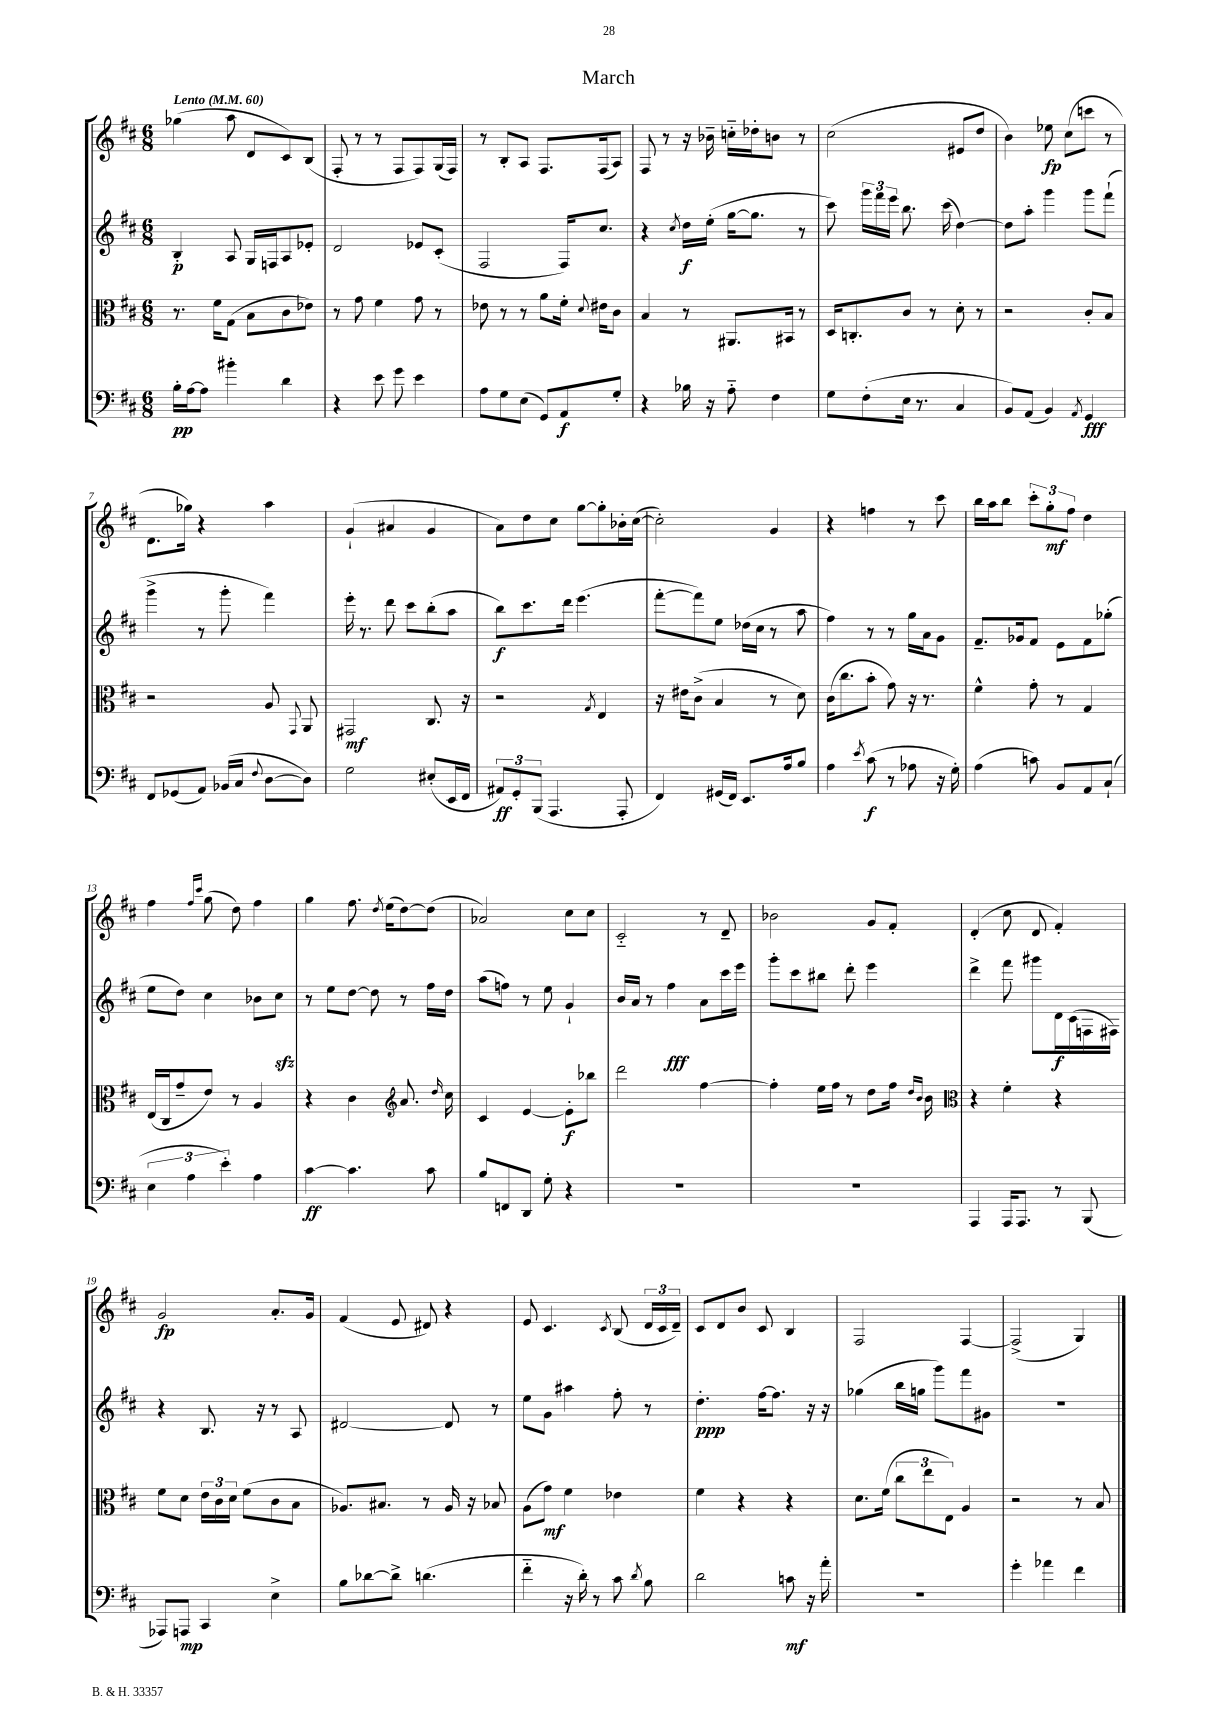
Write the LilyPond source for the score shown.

\header { title = "March" }
<<
\new StaffGroup <<
\new Staff = "s0" {
    \clef treble \key d \major \numericTimeSignature \time 6/8 \tempo "Lento" 4 = 60
    \autoBeamOff ges''4( a''8 d'8[ cis'8) b8]( |
    fis8-. r8 r8 fis8[ fis8) g16( fis16]) |
    r8 b8[-. a8] fis8.[ fis16( a8]) |
    fis8 r8 r16 bes'16-- c''16[-_ des''16-. b'8] r8 |
    cis''2( eis'8[ d''8] |
    b'4) ees''8\fp cis''8[( c'''8] r8 |
    d'8.[ ges''16]) r4 a''4 |
    g'4-!( ais'4 g'4 |
    a'8[) d''8 cis''8] g''8[~ g''8-. bes'16-. cis''16]~( |
    cis''2-.) g'4 |
    r4 f''4 r8 cis'''8 |
    b''16[ a''16 b''8] \tuplet 3/2 { cis'''8[-. g''8-.\mf fis''8] } d''4 |
    fis''4 \grace { fis''16[ cis'''16] } g''8( d''8) fis''4 |
    g''4 fis''8. \acciaccatura { d''8 } e''16[( d''8~) d''8]( |
    aes'2) cis''8[ cis''8] |
    cis'2-_ r8 d'8-- |
    bes'2 g'8[ fis'8]-. |
    d'4-.( cis''8 d'8 fis'4-.) |
    g'2\fp a'8.[-. g'16] |
    fis'4( e'8 dis'8) r4 |
    e'8 cis'4. \acciaccatura { cis'8 } b8( \tuplet 3/2 { d'16[ cis'16 d'16]--) } |
    cis'8[ d'8 b'8] cis'8 b4 |
    fis2 fis4~ |
    fis2->( g4) \bar "|." |
}
\new Staff = "s1" {
    \clef treble \key d \major \numericTimeSignature \time 6/8
    \autoBeamOff b4-.\p a8 g16[ f16 a8 ees'8]-. |
    d'2 ees'8[ cis'8]-.( |
    fis2 fis16[) cis''8.] |
    r4 \acciaccatura { cis''8 } d''16[\f e''16]-.( g''16[~ g''8.] r8 |
    cis'''8) \tuplet 3/2 { g'''16[ fis'''16 e'''16] } b''8. cis'''16( d''4~) |
    d''8[ a''8]-. g'''4 g'''8[ fis'''8]-!( |
    g'''4-> r8 g'''8-. fis'''4) |
    e'''16-. r8. d'''8 cis'''8[ b''8-.( a''8] |
    b''8[\f) cis'''8. d'''16] e'''4.( |
    fis'''8[~-. fis'''8) e''8] des''16[( cis''16] r8 a''8 |
    fis''4) r8 r8 g''16[ a'16 g'8] |
    fis'8.[-- ges'16 fis'8] e'8[ fis'8 ges''8]-.( |
    e''8[ d''8]) cis''4 bes'8[ cis''8]\sfz |
    r8 e''8[ d''8]~ d''8 r8 fis''16[ d''16] |
    a''8[( f''8]) r8 e''8 g'4-! |
    b'16[ a'16] r8 fis''4\fff a'8[ cis'''16 e'''16] |
    g'''8[-. cis'''8 bis''8] d'''8-. e'''4 |
    d'''4-> fis'''8 gis'''8[ d'16\f cis'16( f16 fis16]) |
    r4 b8. r16 r8 a8 |
    dis'2~ dis'8 r8 |
    e''8[ g'8] ais''4 fis''8-. r8 |
    d''4.-.\ppp fis''16[~ fis''8.] r16 r16 |
    ges''4( b''16[ g''16] g'''8[) fis'''8 gis'8] |
    R2. \bar "|." |
}
\new Staff = "s2" {
    \clef alto \key d \major \numericTimeSignature \time 6/8
    \autoBeamOff r8. fis'16[ g8]( b8[ cis'8 ees'8]) |
    r8 g'8 fis'4 g'8 r8 |
    ees'8 r8 r8 a'8[ fis'16]-. \appoggiatura { d'8 } eis'16[ cis'8] |
    b4 r8 ais,8.[ bis,16] r8 |
    d16[ c8.-. cis'8] r8 d'8-. r8 |
    r2 cis'8[-. b8] |
    r2 a8 \appoggiatura { g,8 } a,8 |
    gis,2\mf cis8. r16 |
    r2 \acciaccatura { g8 } e4 |
    r16 eis'16[ cis'8]->( b4 r8 d'8) |
    cis'16[( cis''8. b'8]-. g'8) r16 r8. |
    fis'4-^ g'8-. r8 g4 |
    e16[( cis16 g'8-- e'8]) r8 a4 |
    r4 cis'4 \clef treble a'8. \grace { d''16 } cis''16 |
    cis'4 e'4~ e'8[-.\f bes''8] |
    d'''2 fis''4~ |
    fis''4-. e''16[ fis''16] r8 d''8[ fis''16] \grace { d''16[ b'16] } b'16 |
    \clef alto r4 fis'4-. r4 |
    fis'8[ d'8] \tuplet 3/2 { e'16[ cis'16 d'16] } fis'8[( cis'8 b8] |
    aes8.[) bis8.] r8 aes16 r16 bes8 |
    a8[( g'8]\mf) fis'4 ees'4 |
    fis'4 r4 r4 |
    d'8.[ fis'16]( \tuplet 3/2 { cis''8[ e''8 e8]) } a4 |
    r2 r8 b8 \bar "|." |
}
\new Staff = "s3" {
    \clef bass \key d \major \numericTimeSignature \time 6/8
    \autoBeamOff b16[-.\pp a16~ a8] bis'4-. d'4 |
    r4 e'8 g'8 e'4 |
    a8[ g8 e8]( g,8[) a,8\f g8]-. |
    r4 bes16 r16 a8-_ fis4 |
    g8[ fis8-.( e16] r8. cis4 |
    b,8[) a,8]( b,4) \acciaccatura { a,8 } g,4\fff |
    fis,8[ ges,8( a,8]) bes,16[( cis16] \appoggiatura { fis8 } d8[~ d8]) |
    g2 eis8[-.( e,16 fis,16] |
    \tuplet 3/2 { ais,8[\ff) g,8-. b,,8]( } a,,4. a,,8-. |
    fis,4) gis,16[( fis,16]) e,8.[ a16 b8] |
    a4 \acciaccatura { e'8 } cis'8\f( r8 aes8 r16 g16-.) |
    a4( c'8) b,8[ a,8 cis8]-!( |
    \tuplet 3/2 { e4 a4 e'4-.) } a4 |
    cis'4~\ff cis'4. cis'8 |
    b8[ f,8 d,8] g8-. r4 |
    R2. |
    R2. |
    a,,4 a,,16[ a,,8.] r8 b,,8( |
    aes,,8[) a,,8]\mp cis,4 e4-> |
    b8[ des'8~ des'8]-> d'4.( |
    fis'4-_ r16 d'16-.) r8 cis'8 \acciaccatura { d'8 } b8 |
    d'2 c'8\mf r16 a'16-. |
    R2. |
    g'4-. aes'4 fis'4 \bar "|." |
}
>>
>>
